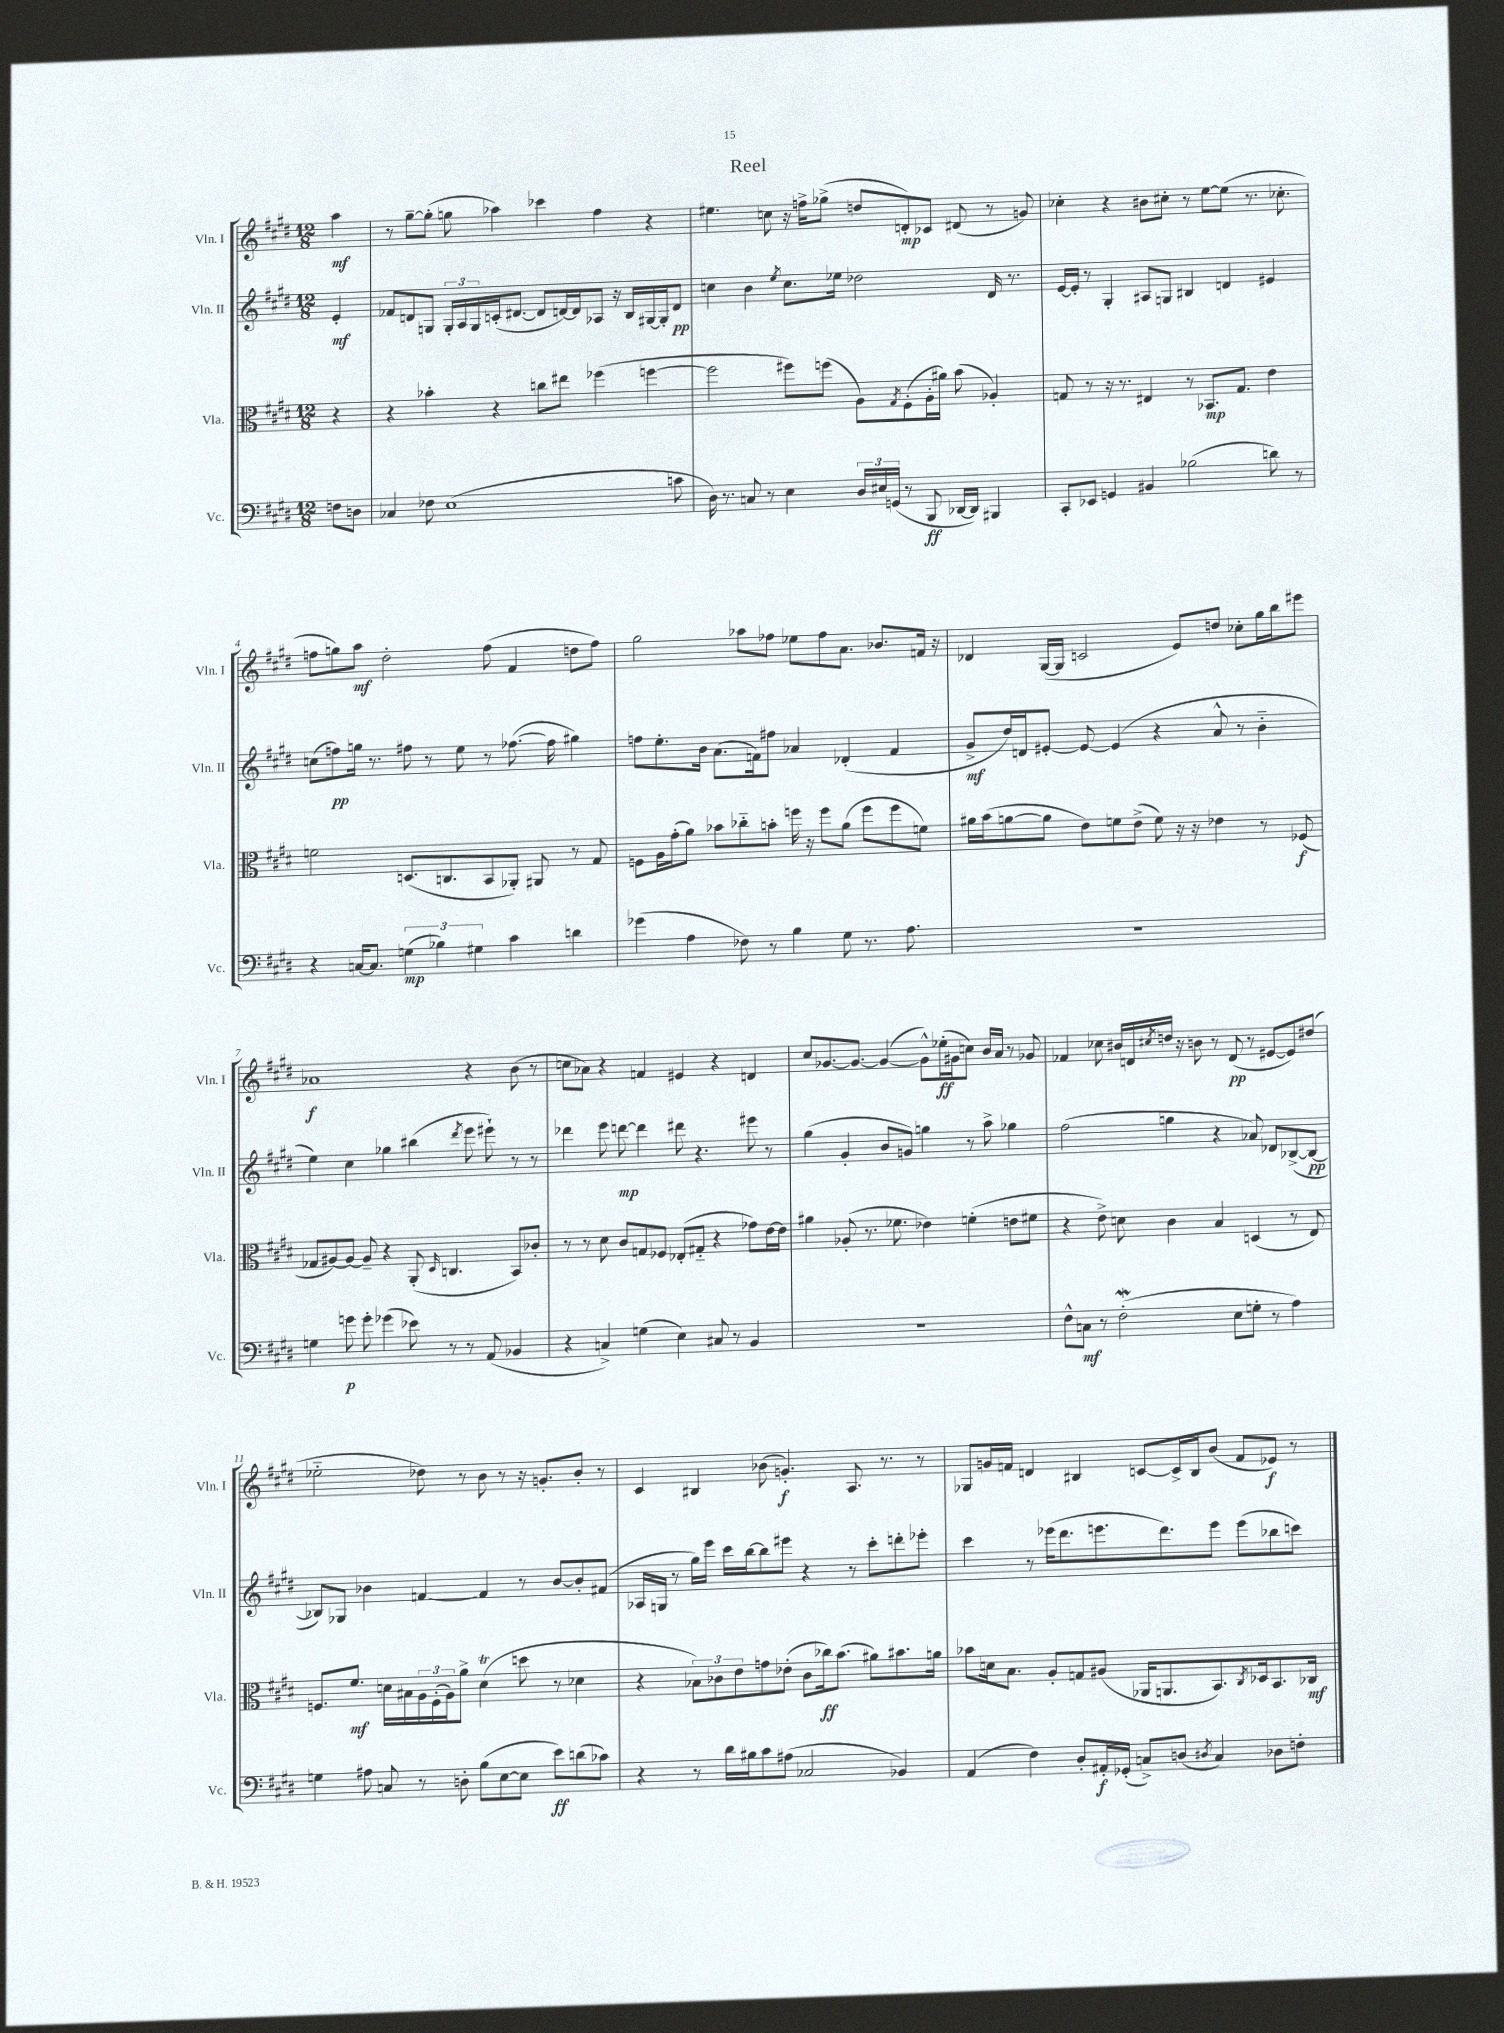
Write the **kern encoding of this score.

**kern	**kern	**kern	**kern
*staff4	*staff3	*staff2	*staff1
*clefF4	*clefC3	*clefG2	*clefG2
*k[f#c#g#d#]	*k[f#c#g#d#]	*k[f#c#g#d#]	*k[f#c#g#d#]
*M12/8	*M12/8	*M12/8	*M12/8
8F	4r	4e'	4aa
8D	.	.	.
=	=	=	=
4C-	4r	8f-	8r
.	.	8d	[8gg#~
8F-	4b-'	8G	(8gg#']
(1E	.	24G'	8gg
.	.	24A	.
.	.	24G	.
.	4r	(16c'	4aa-)
.	.	[8.d#	.
.	8cc	8d#]	4ccc-
.	8ee#	[16d)	.
.	.	16d]	.
.	(4ff-	8A-	4ff#
.	.	16r	.
.	.	16B	.
.	[4ff	[16G#	4r
.	.	16G#']	.
8c	.	8d	.
=	=	=	=
16D#)	2ff]	4cc	4.ee#
8.r	.	.	.
8C	.	4b	.
8r	.	.	8cc
.	.	8qee	.
4E	8ff#)	8.cc	16r
.	.	.	16ff^
.	(8ff	.	(8gg-^
.	.	16ee-	.
24D#	8A)	2dd-	8dd
24E#	.	.	.
(24GG	.	.	.
.	8qG#	.	.
8r	(8F#'	.	8d')
8BBB	16A'	.	8c-
.	16a#)	.	.
[16DD-	(8b	.	(8d#
16DD-])	.	.	.
4BBB#	4A-')	16d#	8r
.	.	8.r	.
.	.	.	8g)
=	=	=	=
8CC#'	8G	[16e	4cc-'
.	.	16e']	.
8EE-	8r	8r	.
4GG	16r	4G#'	4r
.	8.r	.	.
4BB#	4E#	8A#	8b#
.	.	8G	8cc#'
(2B-	8r	4B#	8r
.	8.BB-	.	[8ee
.	.	4d	(8ee]
.	8.G	.	.
.	.	.	8.r
8d)	4e	4e#	.
.	.	.	8.cc-'
8r	.	.	.
=	=	=	=
4r	2f	(8cc	8ff
.	.	8ff)	8gg)
[16C	.	16gg	8aa
8.C]	.	8.r	.
.	.	.	2dd#'
(6G	(8.D	8ff#	.
.	.	8r	.
6B-)	.	.	.
.	8.C	.	.
.	.	8ee	.
6G#	.	.	.
.	8BB	8r	(8ff
4c#	8AA-')	([8.ff-	4f#
.	8AA#	.	.
.	.	16ff-]	.
4d	8r	4gg#)	8dd
.	8G#	.	8ff)
=	=	=	=
(4g-	8F	8ff	2gg#
.	16A	8.ee'	.
.	(16g#'	.	.
4A	8a)	.	.
.	.	16b	.
.	8b-	(8.a	.
8F-)	8cc-'~	.	8aa-
.	.	16f)	.
8r	8b'	8ff#	8ff-
4B	16ff	4a-	8ee-
.	16r	.	.
.	8ff	.	8ff-
8G#	(8a	(4d-'	8.a
8.r	8ff	.	.
.	.	.	8.b-
.	8ff	4f	.
8.A	.	.	.
.	8f)	.	16f
.	.	.	16r
=	=	=	=
1.r	16a#	8g#^	4d-
.	(16b	.	.
.	[8a	16dd#)	.
.	.	16d	.
.	8a]	[8e#'	([16G#
.	.	.	16G#]
.	8e)	8e#_	2c
.	8f	(4e#]	.
.	(8e^	.	.
.	8f)	4r	.
.	16r	.	8e)
.	16r	.	.
.	4e-	8a^^	8dd
.	.	8r	8cc-'
.	8r	4b'~	16gg#
.	.	.	16bb
.	(8F-	.	8eee#
=	=	=	=
4G	8G-	4ee)	1a-
.	[8A#)	.	.
8g	8A#_	4cc#	.
8g'	8A#~]	.	.
(4g-	4r	4gg-	.
8e-)	(8AA'	(4bb#	.
.	16qqD#	.	.
8r	4.C	.	.
.	.	8qddd#	.
8r	.	8eee	4r
(8AA	.	8eee#`)	.
4BB-	8BB)	8r	(8b
.	8c-'	8r	8r
=	=	=	=
4r	8r	4ddd-	8cc
.	8r	.	8a-)
4C^)	8d#	8eee	4r
.	8c#	[8ddd	.
(4G	8G	4ddd]	4f
.	8F-	.	.
4E)	(8E-'	8ddd#	4e#
.	8G#'~	4.r	.
8C#	4r	.	4r
8r	.	.	.
4BB	8g-)	8eee#	4d
.	[16e	8r	.
.	16e]	.	.
=	=	=	=
1.r	4a#	(4gg#	8cc#
.	.	.	[8.g-
.	(8A-'	4g#'	.
.	.	.	8.g-_
.	8.r	.	.
.	.	8b	(4g-_
.	8.f-	.	.
.	.	8g)	.
.	4e-)	4gg	8g-^^])
.	.	.	(16ee-'
.	.	.	16g#
.	(4f'	8r	8cc)
.	.	8aa^	16b
.	.	.	16a
.	8e	4gg-	8r
.	8f#	.	8g-
=	=	=	=
8F#^^	4r	(2ff#	4f-
8C	.	.	.
8r	8e^)	.	8cc-
(2F#'	8d	.	16b#
.	.	.	16d
.	.	.	8qcc#
.	4c#	4gg	16dd
.	.	.	16r
.	.	.	8b
.	4B	4r	8r
8E	.	.	(8d
8G'	(4D	8a-)	8r
8r	.	8d-	[8e#
4A)	8r	([8B-^	8e#])
.	8E)	8B-_	(8dd#
=	=	=	=
4G	8.F	8B-])	2ee-'~
.	.	8G-	.
.	8.f#	.	.
8A#	.	4b-	.
8C	16d	.	.
.	16B#	.	.
8r	24A	[4f	8dd-)
.	(24F'	.	.
.	24A)	.	.
8D'	8a^	.	8r
(8B	(4d	4f]	8b
[8E	.	.	8r
8E]	8dd	8r	16r
.	.	.	8.g'
8e)	8r	[8b-	.
(8d	4d-	8b-']	8b'
8c-)	.	(8f#	8r
=	=	=	=
4r	4r	16A-	4c#
.	.	16G	.
.	.	8r	.
8r	12B-)	16gg#)	4B#
.	.	16eee	.
.	12c-	.	.
16d#	.	16ccc#	.
.	12e	.	.
16B#	.	[16bb	.
8c#	8g	8bb]	(8b-
(8A#	(8e-'	8eee#	4.g')
2C-	8c-	4r	.
.	16cc-)	.	.
.	(8.b	.	.
.	.	8r	8.A
.	8a#)	8ccc#'	.
.	.	.	8.r
4BB-)	8.b#	8ddd'	.
.	.	8eee-'	8r
.	16a	.	.
=	=	=	=
(4AA	8b-	4ccc#	8G-
.	16d	.	16g
.	8.B	.	16f
4F#)	.	8r	4d
.	8A'	(16eee-	.
.	.	8.ddd#	.
8D#'	8G	.	4B#
16AA#'	(8A#	8.eee	.
(16GG-'	.	.	.
8C^)	16AA-	.	[8c
.	8.AA	8.ddd#)	.
(8D	.	.	16c^]
.	.	.	16B#
8qD#	.	.	.
4C)	8.BB)	8eee	(8b
.	.	(8eee	8f
.	8qC#	.	.
.	16D-	.	.
8D-	8.BB	8bb-	8e-)
8F'	.	8ccc)	8r
.	16C-	.	.
==	==	==	==
*-	*-	*-	*-
